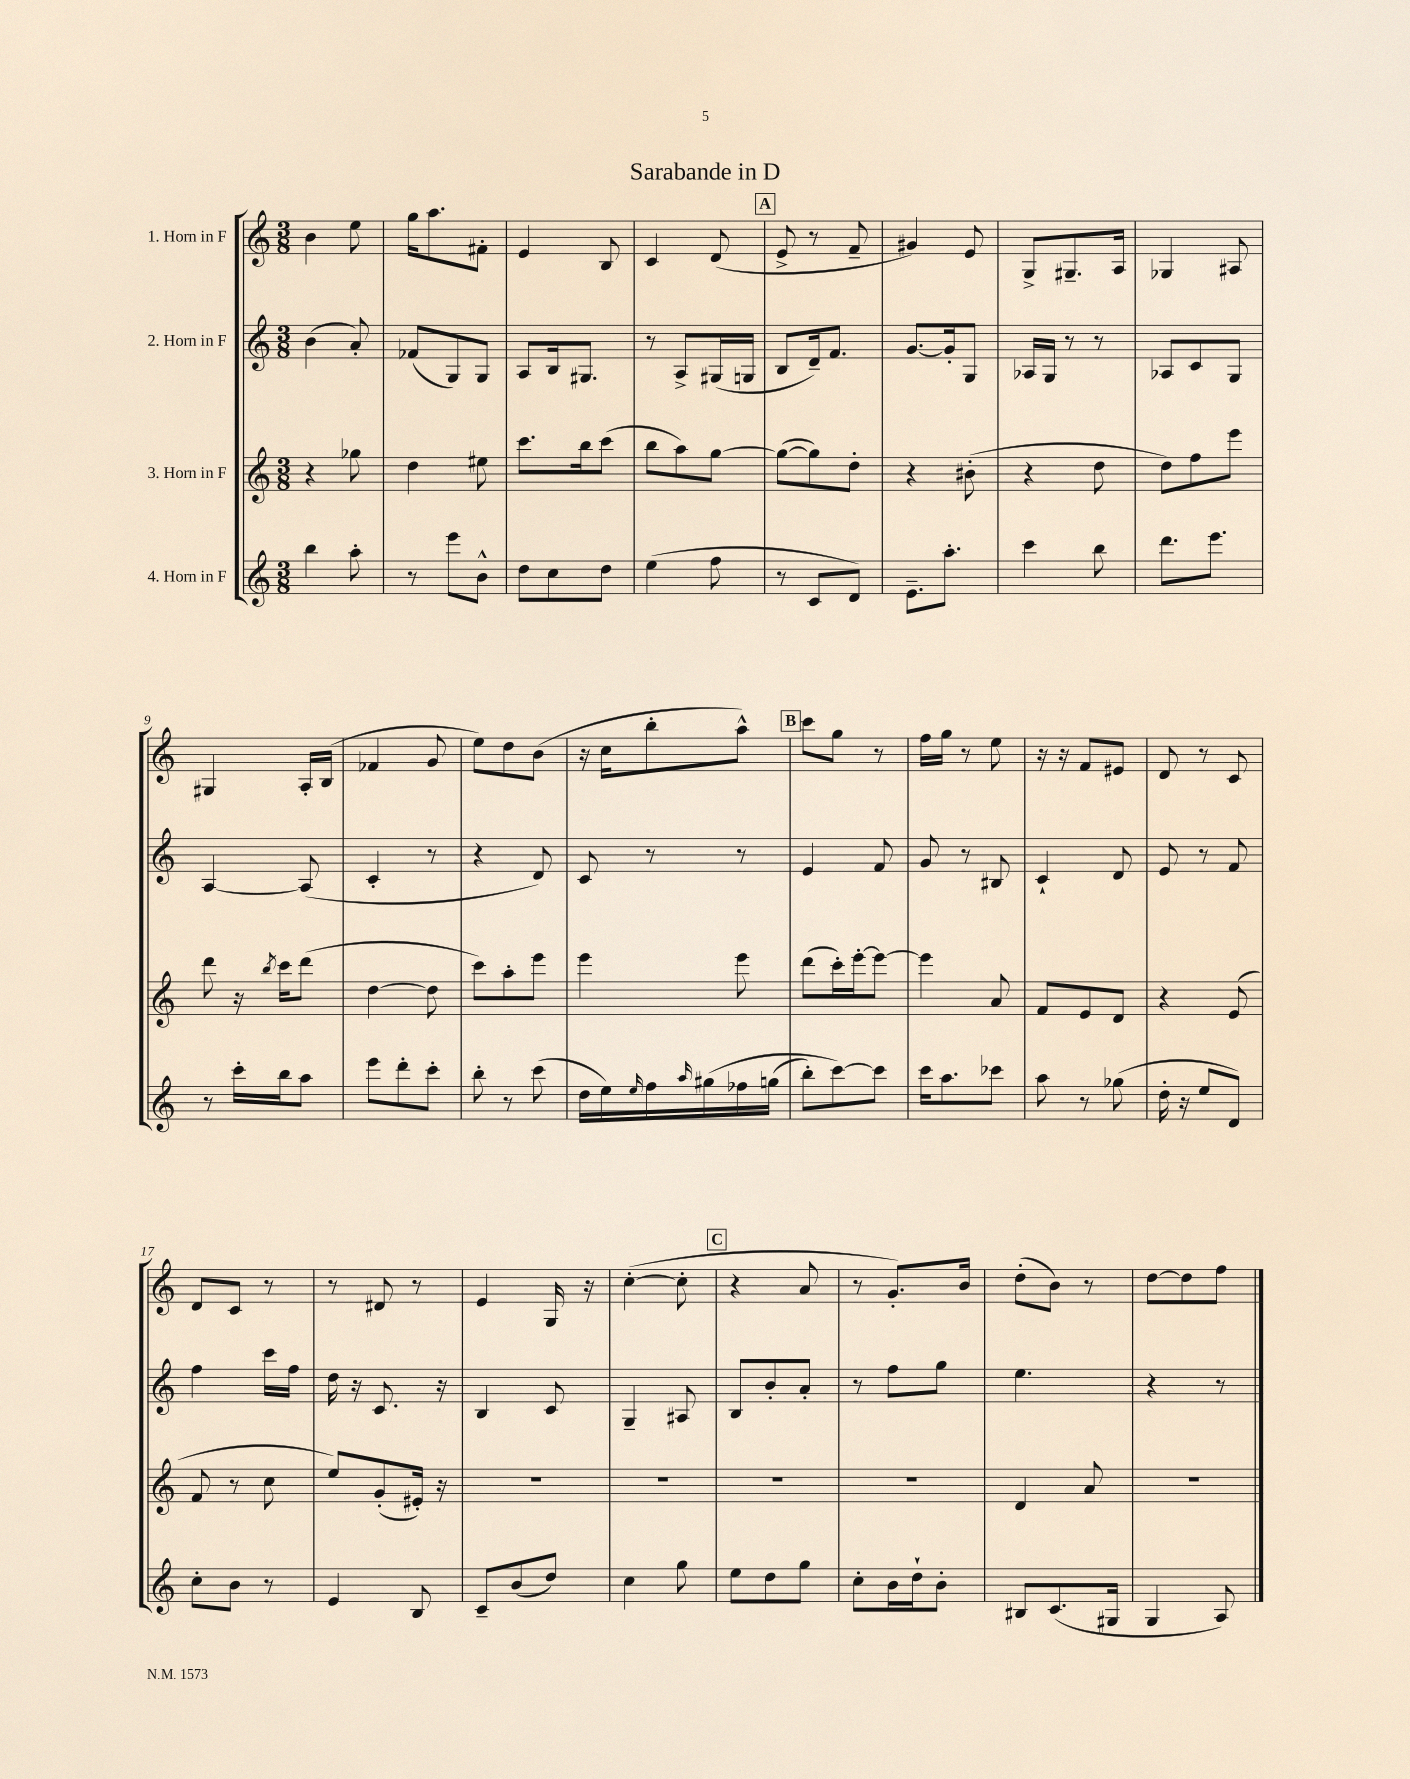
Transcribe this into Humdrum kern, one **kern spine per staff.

**kern	**kern	**kern	**kern
*staff4	*staff3	*staff2	*staff1
*clefG2	*clefG2	*clefG2	*clefG2
*k[]	*k[]	*k[]	*k[]
*M3/8	*M3/8	*M3/8	*M3/8
4bb\	4r	(4b\	4b\
8aa'\	8gg-\	8a'/)	8ee\
=	=	=	=
8r	4dd\	(8f-/L	16gg\LK
.	.	.	8.aa\
8eee\L	.	8G/)	.
8b^^\J	8ee#\	8G/J	8f#'\J
=	=	=	=
8dd\L	8.ccc\L	8A/L	4e/
8cc\	.	16B/k	.
.	16bb\k	8.G#/J	.
8dd\J	(8ccc\J	.	8B/
=	=	=	=
(4ee\	8bb\L	8r	4c/
.	8aa\)	8A^/L	.
8ff\	[8gg\J	(16G#/L	(8d/
.	.	16G/JJ	.
=	=	=	=
8r	(8gg\_L	8B/L	8e^/
8c/L	8gg\])	16d~/k)	8r
.	.	8.f/J	.
8d/J)	8dd'\J	.	8f~/
=	=	=	=
8.e~\L	4r	[8.g/L	4g#/)
8.aa'\J	.	16g'/]k	.
.	(8b#'\	8G/J	8e/
=	=	=	=
4ccc\	4r	16A-/LL	8G^/L
.	.	16G/JJ	.
.	.	8r	8.G#~/
8bb\	8dd\	8r	.
.	.	.	16A/Jk
=	=	=	=
8.ddd\L	8dd\L)	8A-/L	4G-/
.	8ff\	8c/	.
8.eee\J	.	.	.
.	8eee\J	8G/J	8A#/
=	=	=	=
8r	8ddd\	[4A/	4G#/
16ccc'\LL	16r	.	.
.	8qbb/	.	.
16bb\J	16ccc\LK	.	.
8aa\J	(8ddd\J	(8A/]	16A'/LL
.	.	.	(16B/JJ
=	=	=	=
8eee\L	[4dd\	4c'/	4f-/
8ddd'\	.	.	.
8ccc'\J	8dd\]	8r	8g/
=	=	=	=
8bb'\	8ccc\L)	4r	8ee\L)
8r	8aa'\	.	8dd\
(8ccc\	8eee\J	8d/)	(8b\J
=	=	=	=
16dd\LL	4eee\	8c/	16r
16ee\)	.	.	16cc\LK
16qqee/	.	.	.
16ff\	.	8r	8bb'\
16qqaa/	.	.	.
&(16gg#\	.	.	.
16ff-\	8eee\	8r	8aa^^\J)
(16gg\JJ	.	.	.
=	=	=	=
8bb'\L)	(8ddd\L	4e/	8ccc\L
[8ccc\&)	16ccc'\L)	.	8gg\J
.	[16eee'\J	.	.
8ccc\]J	8eee\_J	8f/	8r
=	=	=	=
16ccc\LK	4eee\]	8g/	16ff\LL
8.aa\	.	.	16gg\JJ
.	.	8r	8r
8ccc-\J	8a/	8B#/	8ee\
=	=	=	=
8aa\	8f/L	4c`/	16r
.	.	.	16r
8r	8e/	.	8f/L
(8gg-\	8d/J	8d/	8e#/J
=	=	=	=
16dd'\	4r	8e/	8d/
16r	.	.	.
8ee/L	.	8r	8r
8d/J)	(8e/	8f/	8c/
=	=	=	=
8cc'\L	8f/	4ff\	8d/L
8b\J	8r	.	8c/J
8r	8cc\	16ccc\LL	8r
.	.	16ff\JJ	.
=	=	=	=
4e/	8ee/L)	16dd\	8r
.	.	16r	.
.	(8g'/	8.c/	8d#/
8B/	16e#'/Jk)	.	8r
.	16r	16r	.
=	=	=	=
8c~/L	4.r	4B/	4e/
(8b/	.	.	.
8dd/J)	.	8c/	16G/
.	.	.	16r
=	=	=	=
4cc\	4.r	4G~/	([4cc'\
8gg\	.	8A#/	8cc'\]
=	=	=	=
8ee\L	4.r	8B/L	4r
8dd\	.	8b'/	.
8gg\J	.	8a'/J	8a/
=	=	=	=
8cc'\L	4.r	8r	8r
16b\L	.	8ff\L	8.g'/L)
16dd`\J	.	.	.
8b'\J	.	8gg\J	.
.	.	.	16b/Jk
=	=	=	=
8B#/L	4d/	4.ee\	(8dd'\L
(8.c/	.	.	8b\J)
.	8a/	.	8r
16G#/Jk	.	.	.
=	=	=	=
4G/	4.r	4r	[8dd\L
.	.	.	8dd\]
8A/)	.	8r	8ff\J
==	==	==	==
*-	*-	*-	*-
